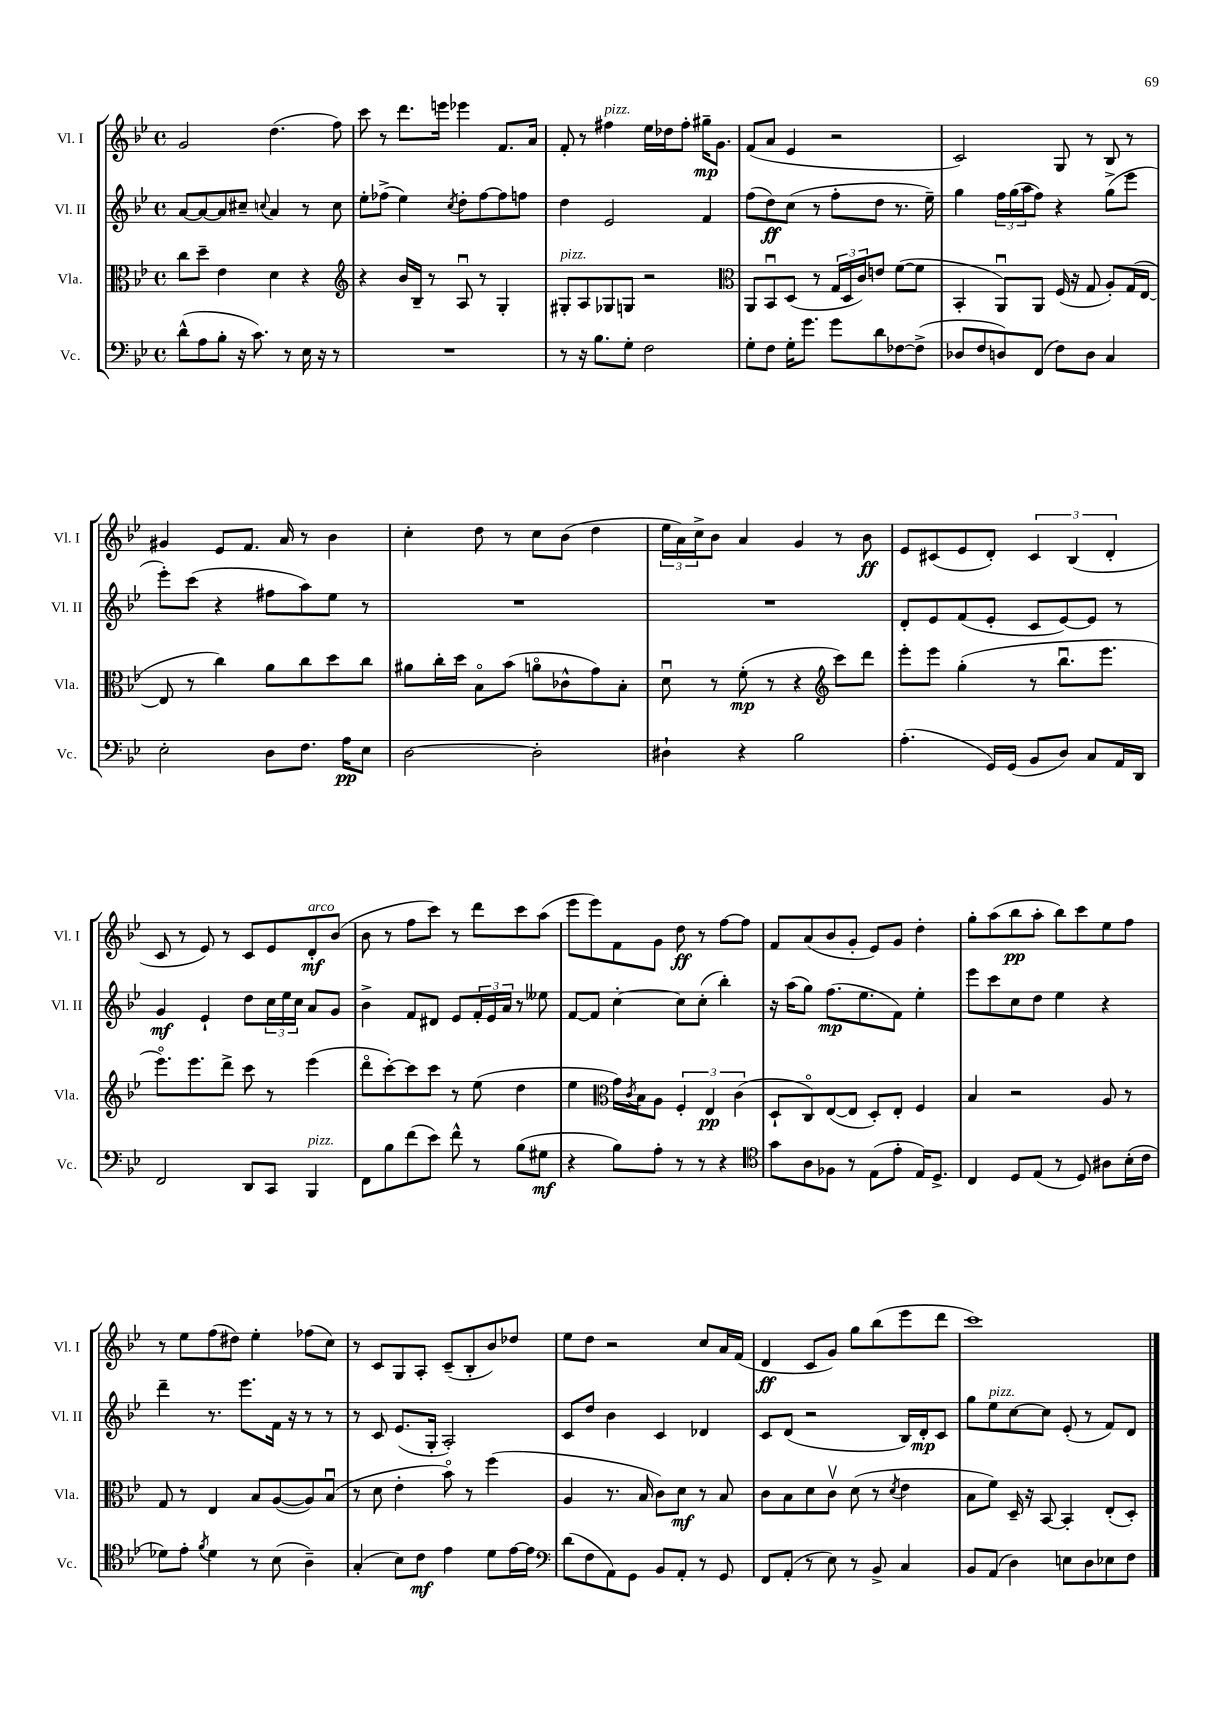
<<
\new StaffGroup <<
\new Staff = "s0" \with { instrumentName = "Vl. I" shortInstrumentName = "Vl. I" } {
    \clef treble \key bes \major \defaultTimeSignature \time 4/4
    g'2 d''4.( f''8) |
    c'''8 r8 d'''8. e'''16 ees'''4 f'8. a'16 |
    f'8-. r8 fis''4^\markup { \italic "pizz." } ees''16 des''16 fis''8-. gis''16--\mp g'8. |
    f'8( a'8 ees'4 r2 |
    c'2) g8 r8 bes8 r8 |
    gis'4 ees'8 f'8. a'16 r8 bes'4 |
    c''4-. d''8 r8 c''8 bes'8( d''4 |
    \tuplet 3/2 { ees''16 a'16) c''16-> } bes'8 a'4 g'4 r8 bes'8\ff |
    ees'8 cis'8( ees'8 d'8-.) \tuplet 3/2 { cis'4 bes4( d'4-. } |
    c'8 r8 ees'8) r8 c'8 ees'8 d'8-.\mf^\markup { \italic "arco" } bes'8( |
    bes'8 r8 f''8 c'''8) r8 d'''8 c'''8 a''8( |
    ees'''8 ees'''8) f'8 g'8 d''8\ff r8 f''8~ f''8 |
    f'8 a'8( bes'8 g'8-. ees'8) g'8 d''4-. |
    g''8-. a''8( bes''8\pp a''8-. bes''8) c'''8 ees''8 f''8 |
    r8 ees''8 f''8( dis''8) ees''4-. fes''8( c''8) |
    r8 c'8 g8 a8-. c'8--( bes8-. bes'8) des''8 |
    ees''8 d''8 r2 c''8 a'16 f'16( |
    d'4\ff c'8 g'8) g''8 bes''8( ees'''8 d'''8 |
    c'''1) \bar "|." |
}
\new Staff = "s1" \with { instrumentName = "Vl. II" shortInstrumentName = "Vl. II" } {
    \clef treble \key bes \major \defaultTimeSignature \time 4/4
    a'8~ a'8~ a'8 cis''8-- \appoggiatura { c''8 } a'4 r8 c''8 |
    ees''8-. fes''8->( ees''4) \acciaccatura { c''8 } d''8-. fes''8~ fes''8 f''8 |
    d''4 ees'2 f'4 |
    f''8( d''8\ff) c''8( r8 f''8-. d''8 r8. ees''16--) |
    g''4 \tuplet 3/2 { f''16 g''16( a''16 } f''8) r4 g''8->( ees'''8 |
    ees'''8-.) c'''8( r4 fis''8 a''8) ees''8 r8 |
    R1 |
    R1 |
    d'8-. ees'8 f'8( ees'8-. c'8 ees'8~) ees'8 r8 |
    g'4\mf ees'4-! d''8 \tuplet 3/2 { c''16 ees''16 c''16 } a'8 g'8 |
    bes'4-> f'8 dis'8 ees'8 \tuplet 3/2 { f'16-. ees'16 a'16 } r8 eeses''8 |
    f'8~ f'8 c''4~-. c''8 c''8-.( bes''4-.) |
    r16 a''16( g''8) f''8.\mp( ees''8. f'8) ees''4-. |
    ees'''8 c'''8 c''8 d''8 ees''4 r4 |
    d'''4-- r8. ees'''8. f'16 r16 r8 r8 |
    r8 c'8 ees'8.( g16-. a2-.) |
    c'8 d''8 bes'4 c'4 des'4 |
    c'8 d'8( r2 bes16) d'16-.\mp c'8 |
    g''8 ees''8^\markup { \italic "pizz." } c''8~ c''8 ees'8-.( r8 f'8) d'8 \bar "|." |
}
\new Staff = "s2" \with { instrumentName = "Vla." shortInstrumentName = "Vla." } {
    \clef alto \key bes \major \defaultTimeSignature \time 4/4
    c''8 d''8-- ees'4 d'4 r4 |
    \clef treble r4 bes'16 bes16-- r8 a8\downbow r8 g4-. |
    gis8-.^\markup { \italic "pizz." } a8 ges8 g8 r2 |
    \clef alto a,8 bes,8\downbow d8( r8 \tuplet 3/2 { g16 d16 c'16) } e'8 f'8~( f'8 |
    bes,4-. a,8\downbow) a,8 f16( r16 g8 a8-.) g16( ees16~ |
    ees8 r8 c''4) a'8 c''8 d''8 c''8 |
    ais'8 c''16-. d''16 bes8\flageolet bes'8( a'8\flageolet ces'8-^ g'8) bes8-. |
    d'8\downbow r8 f'8-.\mp( r8 r4 \clef treble c'''8) d'''8 |
    ees'''8-. ees'''8 g''4-.( r8 bes''8.\downbow ees'''8. |
    ees'''8.\flageolet) ees'''8. d'''8-> c'''8 r8 ees'''4( |
    d'''8\flageolet c'''8~-.) c'''8 c'''8 r8 ees''8( d''4 |
    ees''4 \clef alto g'16) \acciaccatura { c'8 } bes16 a8 \tuplet 3/2 { f4-. ees4\pp c'4( } |
    d8-! c8\flageolet) ees8~( ees8 d8-.) ees8-. f4 |
    bes4 r2 a8 r8 |
    g8 r8 ees4 bes8 a8~( a8) bes8\downbow( |
    r8 d'8 ees'4-. bes'8\flageolet) r8 f''4( |
    a4 r8. bes16 c'8) d'8\mf r8 bes8 |
    c'8 bes8 d'8 c'8\upbow d'8( r8 \acciaccatura { d'8 } ees'4 |
    bes8 f'8) d16-- r16 bes,8~ bes,4-. ees8-.( d8-.) \bar "|." |
}
\new Staff = "s3" \with { instrumentName = "Vc." shortInstrumentName = "Vc." } {
    \clef bass \key bes \major \defaultTimeSignature \time 4/4
    d'8-^( a8 bes8-. r16 c'8.) r8 ees16 r16 r8 |
    R1 |
    r8 r16 bes8. g8-. f2 |
    g8-. f8 g16-. g'8. g'8 d'8 fes8~ fes8->( |
    des8 f8 d8) f,8( f8) d8 c4 |
    ees2-. d8 f8. a16\pp ees8 |
    d2~ d2-. |
    dis4-! r4 bes2 |
    a4.-.( g,16) g,16( bes,8 d8) c8 a,16 d,16 |
    f,2 d,8 c,8 bes,,4^\markup { \italic "pizz." } |
    f,8 bes8 f'8( ees'8) f'8-^ r8 bes8( gis8\mf |
    r4 bes8) a8-. r8 r8 r4 |
    \clef tenor g'8 a8 fes8 r8 ees8( ees'8-. ees16) d8.-> |
    c4 d8 ees8( r8 d8) ais8 bes16-.( c'16 |
    des'8) ees'8-. \acciaccatura { f'8 } des'4 r8 bes8( a4--) |
    g4-.( bes8) c'8\mf ees'4 d'8 ees'16~ ees'16 |
    \clef bass d'8( f8 a,8) g,8 bes,8 a,8-. r8 g,8 |
    f,8 a,8-.( r8 ees8) r8 bes,8-> c4 |
    bes,8 a,8( d4) e8 d8 ees8 f8 \bar "|." |
}
>>
>>
\layout { \context { \Score \remove "Bar_number_engraver" } }
